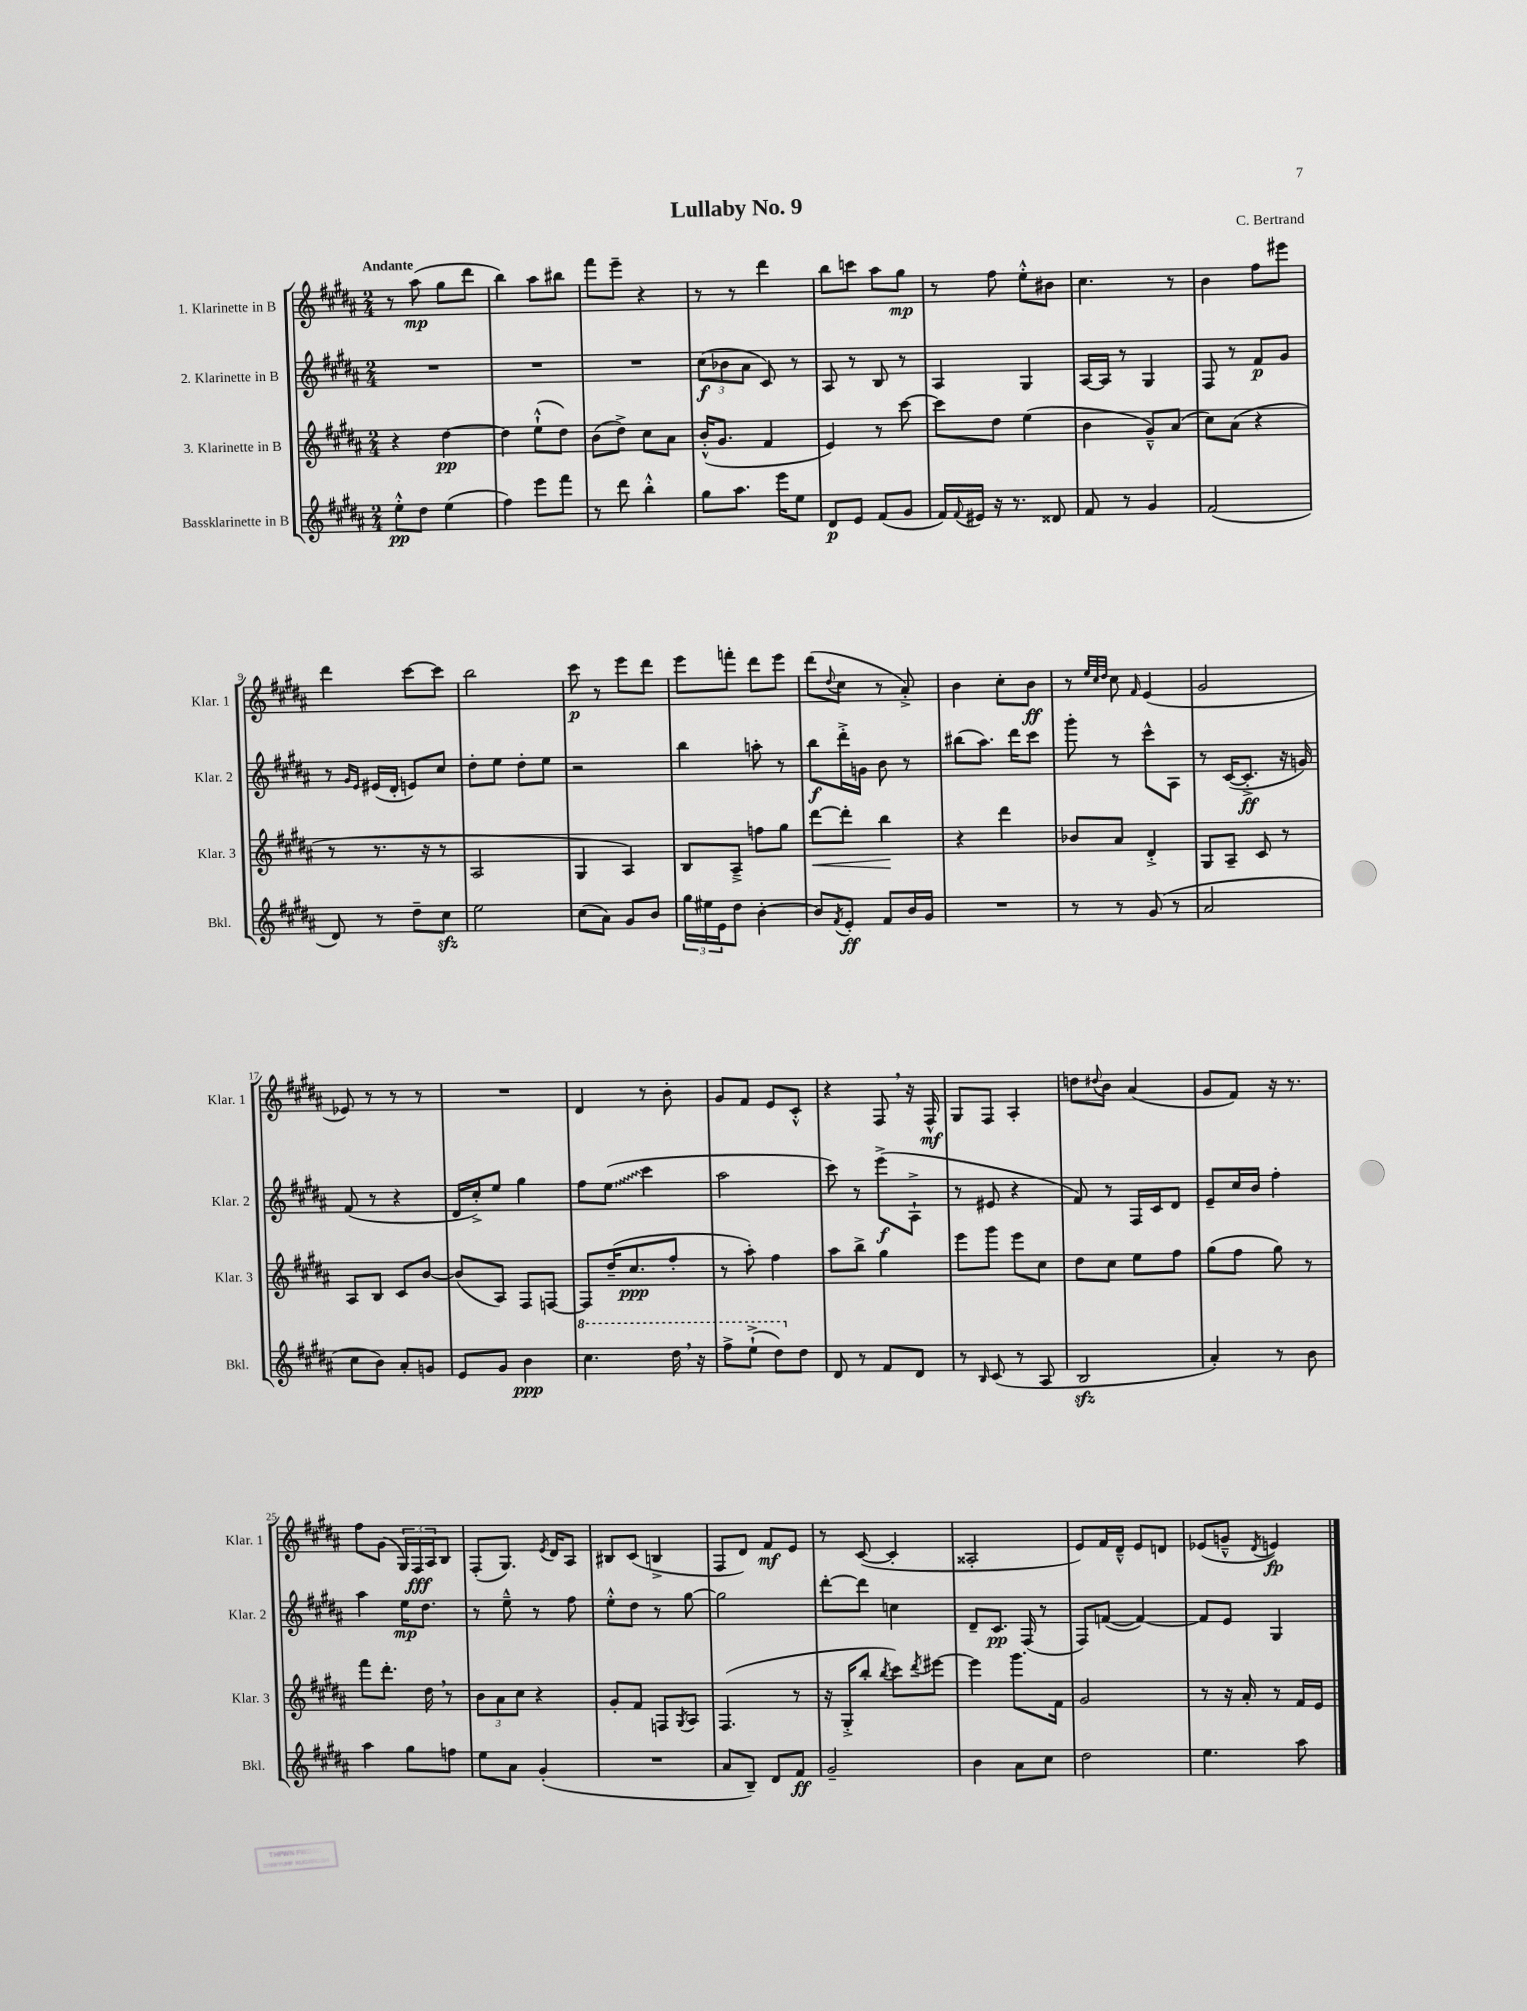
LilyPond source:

\header { title = "Lullaby No. 9" composer = "C. Bertrand" }
<<
\new StaffGroup <<
\new Staff = "s0" \with { instrumentName = "1. Klarinette in B" shortInstrumentName = "Klar. 1" } {
    \clef treble \key b \major \numericTimeSignature \time 2/4 \tempo "Andante"
    r8 ais''8\mp( gis''8 dis'''8 |
    b''4) ais''8 bis''8 |
    fis'''8 e'''8-- r4 |
    r8 r8 dis'''4 |
    b''8 c'''8 ais''8 gis''8\mp |
    r8 fis''8 e''8-.-^ bis'8 |
    cis''4. r8 |
    b'4 fis''8 eis'''8 |
    dis'''4 cis'''8~ cis'''8 |
    b''2 |
    cis'''8\p r8 e'''8 dis'''8 |
    e'''8 f'''8-. dis'''8 e'''8 |
    dis'''8( \appoggiatura { dis''8 } cis''8 r8 ais'8-.->) |
    b'4 cis''8-. b'8\ff |
    r8 \grace { e''32 cis''32 dis''32 } cis''8 \grace { fis'16 } e'4( |
    gis'2 |
    ees'8) r8 r8 r8 |
    R2 |
    dis'4 r8 b'8-. |
    gis'8 fis'8 e'8 cis'8-.-^ |
    r4 fis8 \breathe r16 fis16-^\mf |
    gis8 fis8 ais4-. |
    d''8 \appoggiatura { dis''8 } b'8 ais'4( |
    gis'8 fis'8) r16 r8. |
    fis''8 gis'8( \tuplet 3/2 { gis16) fis16\fff ais16 } b8 |
    fis8-.( gis8.) \acciaccatura { e'8 } dis'16 ais8 |
    bis8 cis'8( b4-> |
    fis8 dis'8) fis'8\mf e'8 |
    r8 cis'8~( cis'4-. |
    aisis2-. |
    e'8) fis'16 dis'16---^ e'8 d'8 |
    ees'8( g'8---^ \acciaccatura { dis'8 } e'4\fp) \bar "|." |
}
\new Staff = "s1" \with { instrumentName = "2. Klarinette in B" shortInstrumentName = "Klar. 2" } {
    \clef treble \key b \major \numericTimeSignature \time 2/4
    R2 |
    R2 |
    R2 |
    \tuplet 3/2 { cis''8\f( bes'8 ais'8 } cis'8) r8 |
    ais8 r8 b8 r8 |
    ais4 gis4 |
    ais16~ ais16 r8 gis4 |
    fis8 r8 fis'8\p gis'8 |
    r8 \grace { gis'16 e'16 } eis'16( dis'16-. e'8) cis''8 |
    dis''8-. e''8 dis''8-. e''8 |
    r2 |
    b''4 a''8-. r8 |
    b''8\f dis'''16-.-> g'16 b'8 r8 |
    bis''8( ais''8.) dis'''16 cis'''8 |
    gis'''8-. r8 cis'''8-^ ais8 |
    r8 cis'16~( cis'8.-.->\ff r16 g'16) |
    fis'8( r8 r4 |
    dis'16 cis''16-.->) e''8 gis''4 |
    fis''8 \once \override Glissando.style = #'zigzag e''8\glissando( cis'''4 |
    ais''2 |
    cis'''8) r8 e'''8->\f( ais8-!-> |
    r8 eis'8 r4 |
    fis'8) r8 fis16 cis'16 dis'8 |
    e'8-- cis''16 b'16 fis''4-. |
    ais''4 e''16\mp dis''8. |
    r8 e''8---^ r8 fis''8 |
    e''8-.-^ dis''8 r8 gis''8~ |
    gis''2 |
    dis'''8~-. dis'''8 c''4 |
    dis'8-- cis'8.\pp fis16( r8 |
    fis8) f'8~( f'4~) |
    f'8 e'8 gis4 \bar "|." |
}
\new Staff = "s2" \with { instrumentName = "3. Klarinette in B" shortInstrumentName = "Klar. 3" } {
    \clef treble \key b \major \numericTimeSignature \time 2/4
    r4 dis''4~\pp |
    dis''4 e''8-!-^( dis''8) |
    b'8( dis''8->) cis''8 ais'8 |
    b'16-.-^( gis'8. fis'4 |
    e'4) r8 cis'''8~ |
    cis'''8 dis''8 e''4( |
    b'4 gis'8---^) ais'8( |
    cis''8) ais'8( r4 |
    r8 r8. r16 r8 |
    ais2 |
    gis4 ais4) |
    b8 ais8---> f''8 gis''8 |
    dis'''8~\< dis'''8-. b''4\! |
    r4 dis'''4 |
    bes'8 ais'8 dis'4-.-> |
    gis8 ais8-- cis'8 r8 |
    ais8 b8 cis'8 b'8~ |
    b'8( ais8) fis8 f8~ |
    f8 dis''16--( cis''8.\ppp fis''8-. |
    r8 ais''8-.) fis''4 |
    ais''8 b''8-> gis''4 |
    e'''8 gis'''8 e'''8 cis''8 |
    dis''8 cis''8 e''8 fis''8 |
    gis''8( fis''8 gis''8) r8 |
    fis'''8 dis'''8.-. dis''16 \breathe r8 |
    \tuplet 3/2 { b'8 ais'8 cis''8 } r4 |
    gis'8-. fis'8 f8 \acciaccatura { gis8 } ais8 |
    fis4.( r8 |
    r16 gis16-.-> b''8-. \acciaccatura { b''8 } cis'''8) \acciaccatura { dis'''8 } eis'''8~ |
    eis'''4 gis'''8. fis'16 |
    gis'2 |
    r8 r16 ais'16-. r8 fis'16 e'16 \bar "|." |
}
\new Staff = "s3" \with { instrumentName = "Bassklarinette in B" shortInstrumentName = "Bkl." } {
    \clef treble \key b \major \numericTimeSignature \time 2/4
    e''8-.-^\pp dis''8 e''4( |
    fis''4) e'''8 fis'''8 |
    r8 dis'''8 b''4-.-^ |
    gis''8 ais''8. e'''16 e''8 |
    dis'8\p e'8 fis'8( gis'8 |
    fis'16) \appoggiatura { fis'8 } eis'16 r16 r8. disis'8 |
    fis'8 r8 gis'4 |
    fis'2( |
    dis'8) r8 dis''8-- cis''8\sfz |
    e''2 |
    cis''8( ais'8) gis'8 b'8 |
    \tuplet 3/2 { gis''16 eis''16 e'16 } dis''8 b'4~-. |
    b'8 \acciaccatura { fis'8 } e'8-.\ff fis'8 b'16 gis'16 |
    R2 |
    r8 r8 gis'8( r8 |
    ais'2 |
    cis''8 b'8) ais'8-. g'8 |
    e'8 gis'8 b'4\ppp |
    \ottava #1 cis'''4. dis'''16 \breathe r16 |
    fis'''8-> e'''8-!->( dis'''8) \ottava #0 dis''8 |
    dis'8 r8 fis'8 dis'8 |
    r8 \grace { b16 } cis'8( r8 ais8 |
    b2\sfz |
    ais'4-.) r8 b'8 |
    ais''4 gis''8 f''8 |
    e''8 ais'8 gis'4-.( |
    R2 |
    ais'8 b8--) dis'8 fis'8\ff |
    gis'2-- |
    b'4 ais'8 cis''8 |
    dis''2 |
    e''4. ais''8 \bar "|." |
}
>>
>>
